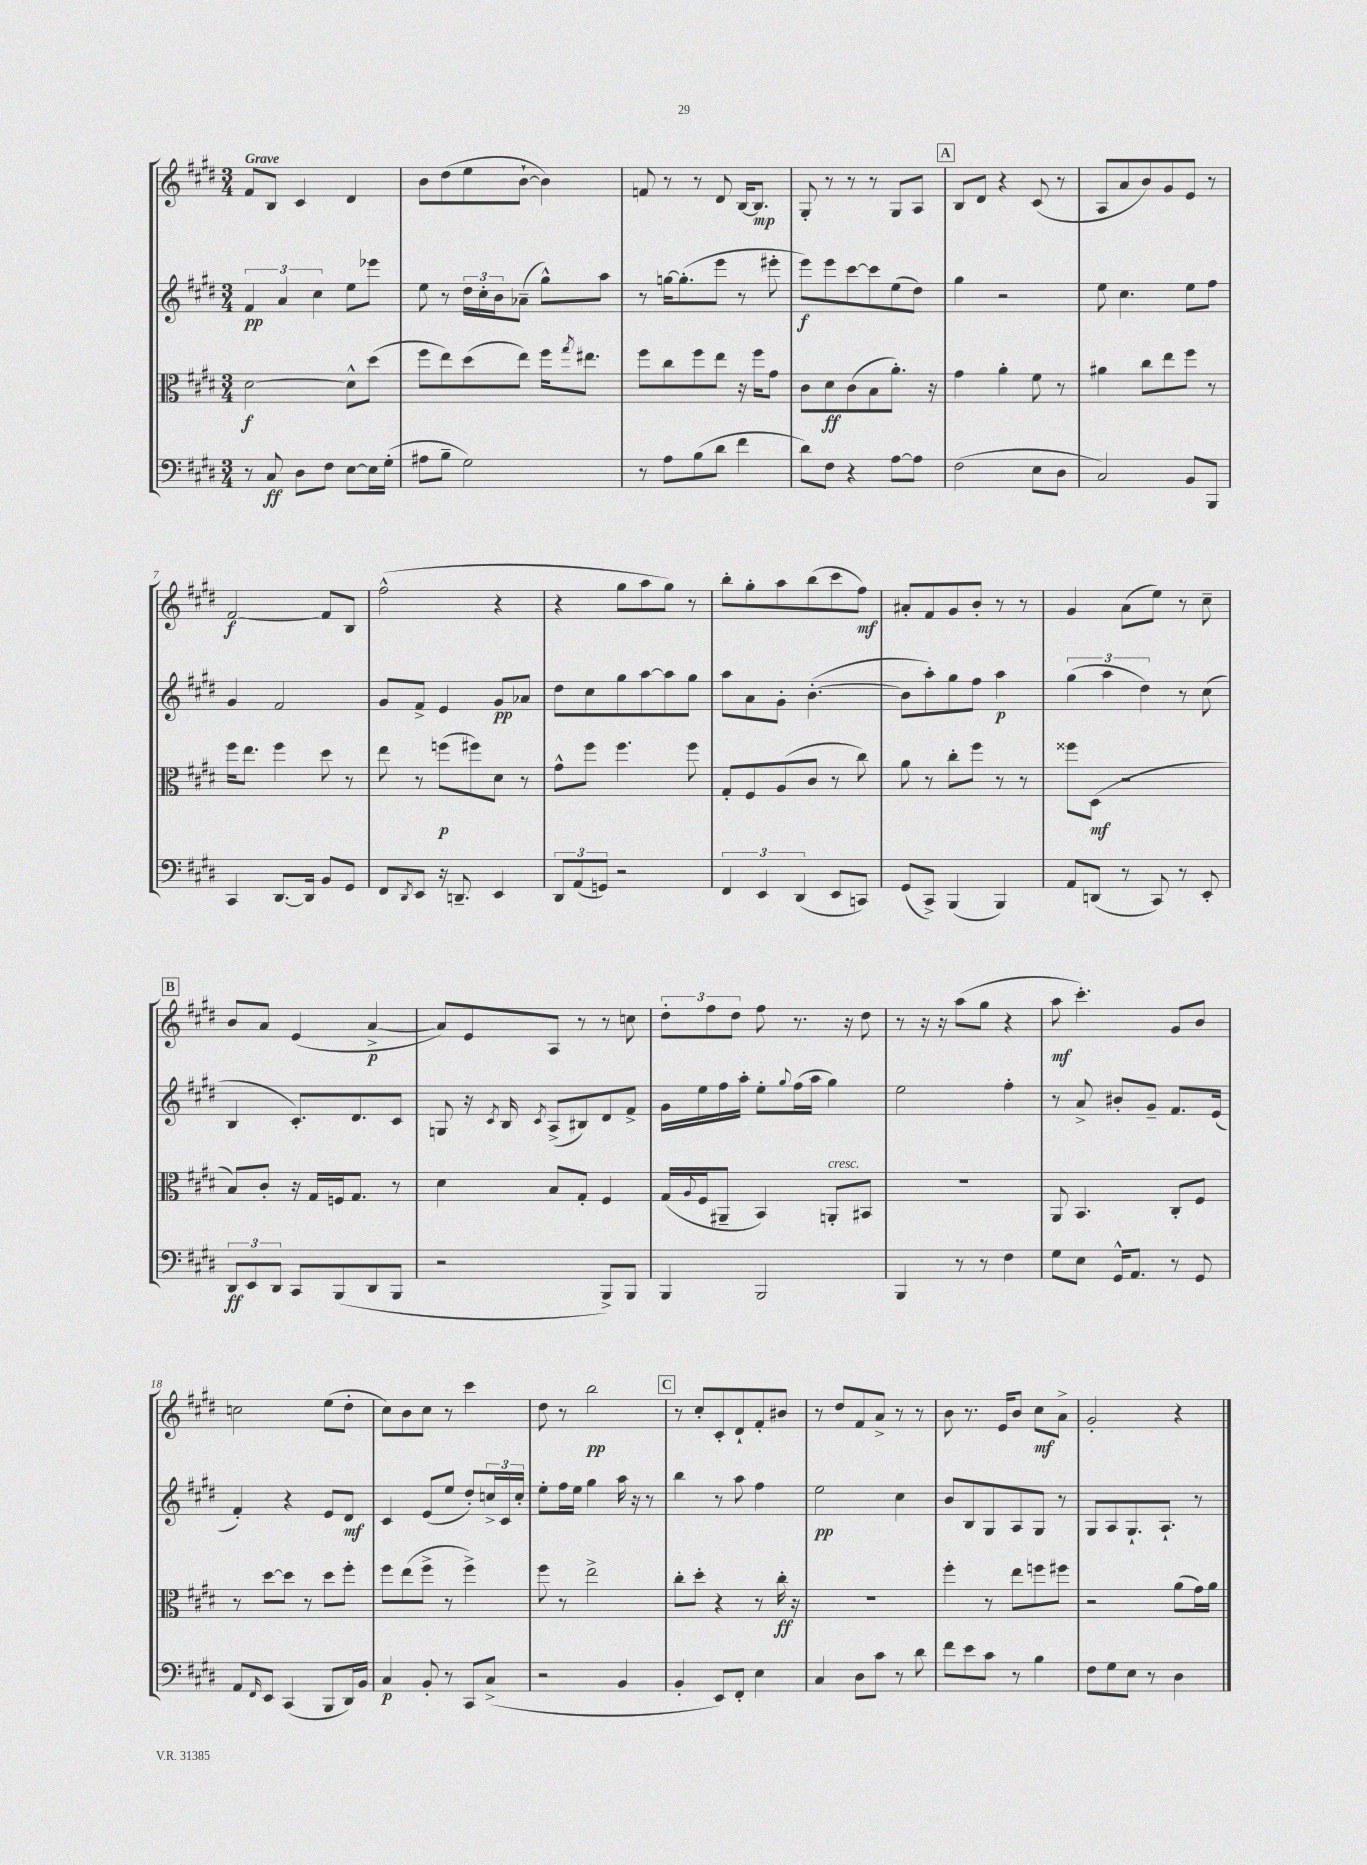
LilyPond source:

<<
\new StaffGroup <<
\new Staff = "s0" {
    \clef treble \key e \major \numericTimeSignature \time 3/4 \tempo "Grave"
    fis'8 b8 cis'4 dis'4 |
    b'8 dis''8( e''8 b'8~-! b'4) |
    f'8 r8 r8 dis'8 b16~ b8.\mp |
    gis8-. r8 r8 r8 gis8 a8 |
    \mark \markup { \box "A" } b8 dis'8 r4 cis'8( r8 |
    a8 a'8 b'8) gis'8 e'8 r8 |
    fis'2~\f fis'8 b8 |
    fis''2-^( r4 |
    r4 gis''8 a''8 gis''8) r8 |
    b''8-. gis''8-. a''8 b''8( cis'''8 fis''8\mf) |
    ais'8-. fis'8 gis'8 b'8-. r8 r8 |
    gis'4 a'8( e''8) r8 cis''8-- |
    \mark \markup { \box "B" } b'8 a'8 e'4( a'4~->\p |
    a'8) e'8 a8 r8 r8 c''8 |
    \tuplet 3/2 { dis''8-. fis''8 dis''8 } fis''8 r8. r16 dis''8 |
    r8 r16 r16 a''8( gis''8 r4 |
    a''8\mf cis'''4.-.) gis'8 b'8 |
    c''2 e''8( dis''8-. |
    cis''8) b'8 cis''8 r8 cis'''4 |
    dis''8 r8 b''2\pp |
    \mark \markup { \box "C" } r8 cis''8-. cis'8-. dis'8-! fis'8-. bis'8 |
    r8 dis''8 fis'8 a'8-> r8 r8 |
    b'8 r8. e'16 b'8 cis''8\mf a'8-> |
    gis'2-. r4 \bar "|." |
}
\new Staff = "s1" {
    \clef treble \key e \major \numericTimeSignature \time 3/4
    \tuplet 3/2 { fis'4\pp a'4 cis''4 } e''8 ees'''8 |
    e''8 r8 \tuplet 3/2 { dis''16 cis''16-. b'16 } aes'8--( gis''8-^) a''8 |
    r8 g''16~ g''8.-.( e'''8 r8 eis'''8-. |
    e'''8\f) e'''8 cis'''8~ cis'''8 e''8( dis''8) |
    \mark \markup { \box "A" } gis''4 r2 |
    e''8 cis''4. e''8 fis''8 |
    gis'4 fis'2 |
    gis'8 fis'8-> e'4 gis'8\pp aes'8 |
    dis''8 cis''8 gis''8 a''8~ a''8 gis''8 |
    a''8 a'8 gis'8-. b'4.~-.( |
    b'8 a''8-.) gis''8 fis''8 a''4\p |
    \tuplet 3/2 { gis''4( a''4 dis''4) } r8 cis''8( |
    \mark \markup { \box "B" } b4 cis'8.-.) dis'8. cis'8 |
    g8 r16 \acciaccatura { cis'8 } b16 \acciaccatura { cis'8 } a8->( bis8) dis'8 fis'8-> |
    gis'16 e''16 fis''16 a''16-. e''8-. \appoggiatura { gis''8 } fis''16( a''16 gis''4) |
    e''2 fis''4-. |
    r8 a'8-> bis'8-. gis'8-- fis'8. e'16( |
    fis'4-.) r4 e'8 dis'8\mf |
    cis'4 e'8( e''8 dis''8-.) \tuplet 3/2 { c''16-> cis'16 c''16-. } |
    e''8-. fis''16 e''16 gis''4 a''16 r16 r8 |
    \mark \markup { \box "C" } b''4 r8 a''8 fis''4 |
    e''2\pp cis''4 |
    b'8 b8 gis8 a8 gis8 r8 |
    gis8 a8 gis8.-! a8.-! r8 \bar "|." |
}
\new Staff = "s2" {
    \clef alto \key e \major \numericTimeSignature \time 3/4
    dis'2~\f dis'8-^ dis''8( |
    fis''8 e''8) dis''8( e''8) fis''16 \acciaccatura { gis''8 } eis''8. |
    fis''8 cis''8 fis''8 e''8 r16 fis''16 gis'8 |
    cis'8 dis'8\ff cis'8( b8 a'8.-.) r16 |
    \mark \markup { \box "A" } gis'4 a'4-. fis'8 r8 |
    ais'4 cis''8 e''8 fis''8 r8 |
    fis''16 e''8. fis''4 dis''8 r8 |
    e''8 r8 f''8\p( fis''8) dis'8 r8 |
    gis'8-^ fis''8 fis''4. fis''8 |
    gis8-. fis8 a8( cis'8 r8 cis''8) |
    a'8 r8 cis''8-. fis''8 r8 r8 |
    fisis''8 dis8\mf( r2 |
    \mark \markup { \box "B" } b8) cis'8-. r16 gis16 f16 gis8. r8 |
    dis'4 b8 gis8-. fis4 |
    gis16( \appoggiatura { a8 } fis16 ais,8-- b,4) a,8-.^\markup { \italic "cresc." } bis,8 |
    R2. |
    a,8 b,4. cis8-. fis8 |
    r8 dis''8~ dis''8 r8 dis''8 fis''8-. |
    fis''8 e''8( fis''8-> r8 fis''4->) |
    fis''8 r8 e''2-> |
    \mark \markup { \box "C" } cis''8-. dis''8-. r4 r8 cis''16-.\ff r16 |
    R2. |
    fis''4-. r8 e''8 f''8 fis''8 |
    r2 a'8( gis'16) a'16 \bar "|." |
}
\new Staff = "s3" {
    \clef bass \key e \major \numericTimeSignature \time 3/4
    r8 cis8\ff dis8 fis8 e8~ e16 gis16-.( |
    ais8 b8-- gis2) |
    r8 a8 b8( dis'8 fis'4 |
    dis'8) fis8 r4 a8~ a8 |
    \mark \markup { \box "A" } fis2( e8 dis8 |
    cis2) b,8 b,,8 |
    cis,4 dis,8.~ dis,16 b,8 gis,8 |
    fis,8 \acciaccatura { dis,8 } e,8 r16 d,8.-- e,4 |
    \tuplet 3/2 { dis,8 a,8( g,8) } r2 |
    \tuplet 3/2 { fis,4 e,4 dis,4( } e,8 c,8) |
    gis,8( cis,8->) b,,4( b,,4) |
    a,8 d,8( r8 cis,8) r8 e,8-. |
    \mark \markup { \box "B" } \tuplet 3/2 { dis,8\ff e,8 dis,8 } cis,8 b,,8( dis,8 b,,8 |
    r2 b,,8->) b,,8 |
    b,,4 b,,2 |
    b,,4 r8 r8 fis4 |
    gis8 e8 gis,16-^ a,8. r8 gis,8 |
    a,8 \grace { fis,16 } e,8 cis,4( b,,8 dis,16) b,16 |
    cis4\p b,8-. r8 cis,8 cis8->( |
    r2 b,4 |
    \mark \markup { \box "C" } b,4-. e,8) fis,8-. e4 |
    cis4 dis8 cis'8 r8 dis'8 |
    fis'8 e'8 cis'8 r8 b4 |
    fis8 gis8 e8 r8 dis4 \bar "|." |
}
>>
>>
